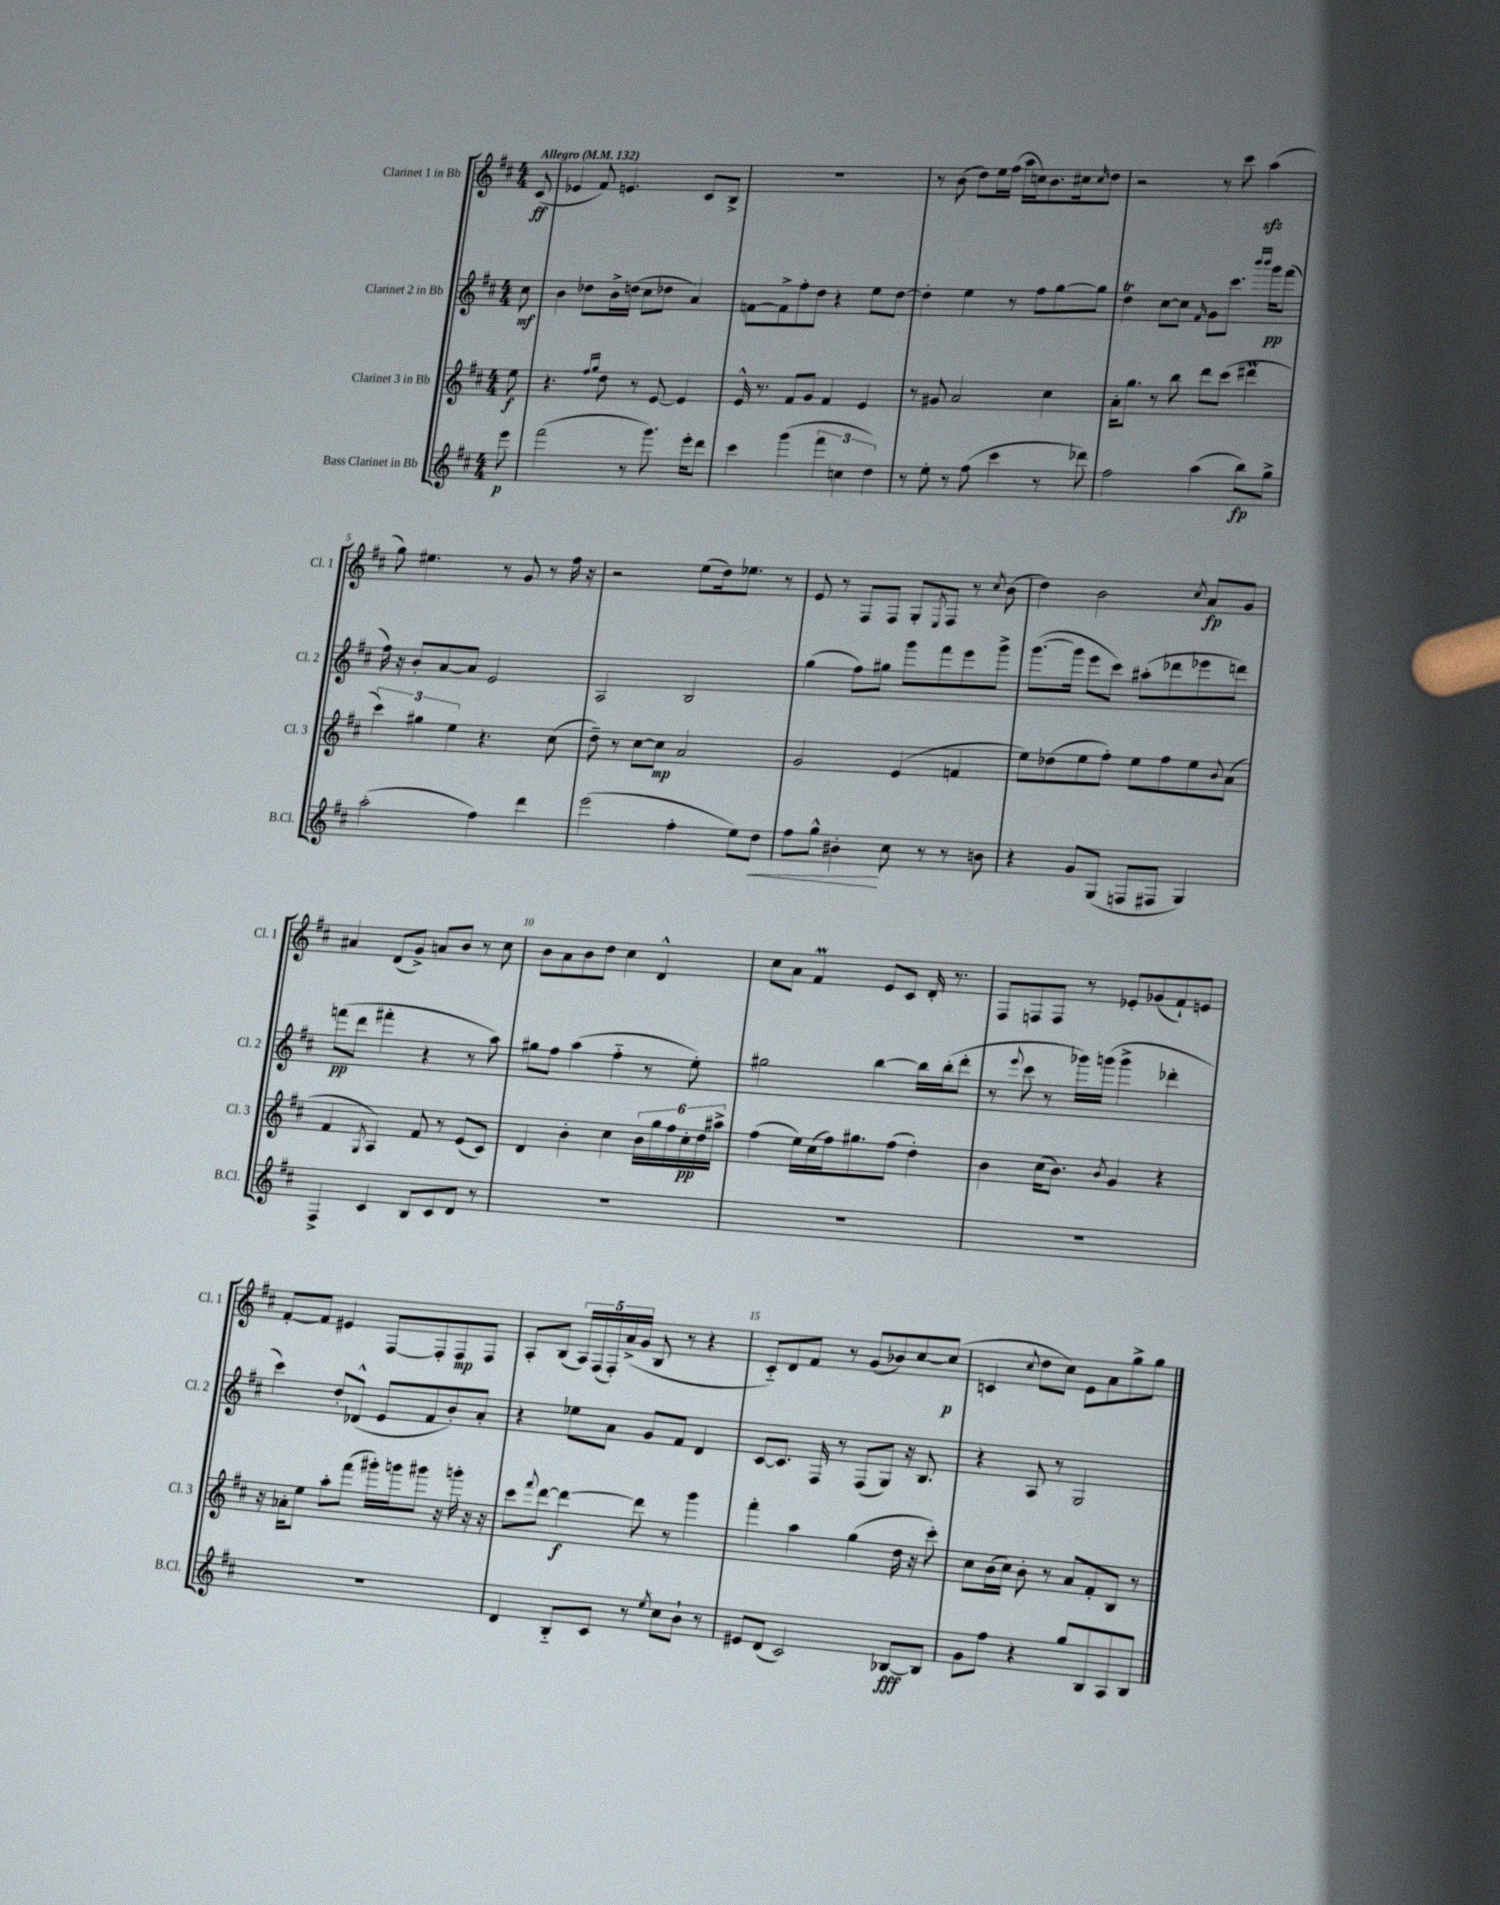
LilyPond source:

<<
\new StaffGroup <<
\new Staff = "s0" \with { instrumentName = "Clarinet 1 in Bb" shortInstrumentName = "Cl. 1" } {
    \clef treble \key d \major \numericTimeSignature \time 4/4 \partial 8 \tempo "Allegro" 4 = 132
    cis'8\ff( |
    ees'4 fis'8) e'4. cis'8 b8-> |
    R1 |
    r8 b'8( d''8) e''16 fis''16( a''16 c''16) b'8. cis''16 \grace { cis''16 } d''8 |
    r2 r8 cis'''8 a''4\sfz( |
    g''8) eis''4. r8 g'8 r8 fis''16 r16 |
    r2 e''8( d''16) ees''8. r8 |
    e'8 r8 fis8 fis8 g8-. \acciaccatura { e8 } fis8 r8 \acciaccatura { cis''8 } b'8( |
    d''4) b'2 \acciaccatura { cis''8 } a'8\fp g'8 |
    ais'4 d'8( g'8->) a'8 b'8 r8 cis''8 |
    b'8 a'8 b'8 d''8 cis''4 d'4-^ |
    cis''8 a'8 fis'4\prall e'8 cis'8 d'16-. r8. |
    fis8 f8 f8 r8 ees'8-. ges'8( fis'8-!) e'8 |
    fis'8~-. fis'8 eis'4 fis8~ fis8-. fis8\mp fis8 |
    a8-. b8( \tuplet 5/4 { a16) fis16( fis16-.) a'16->( g'16 } b8 r8 r4 |
    cis'8-_) d'8 fis'8 r8 g'8( bes'8) cis''8~ cis''8\p( |
    c'4 \appoggiatura { cis''8 } d''8 cis''8) e'8 a'8 g''8-> g''8 \bar "|." |
}
\new Staff = "s1" \with { instrumentName = "Clarinet 2 in Bb" shortInstrumentName = "Cl. 2" } {
    \clef treble \key d \major \numericTimeSignature \time 4/4 \partial 8
    cis''8\mf |
    b'4 des''8 b'16-> d''16( cis''8 des''8 a'4) |
    f'8~ f'8-> fis''8-. d''8 r4 e''8 d''8~ |
    d''4-. e''4 r8 fis''8 g''8~ g''8 |
    d''4\trill cis''8~ cis''8 \grace { fis'16 } g'8 cis'''8. \grace { b'''16 b'''16 } g'''16\pp fis'''8( |
    fis''16) r16 b'8-. a'8~ a'8 e'2 |
    a2 b2 |
    g''4( fis''8) gis''8 g'''8 fis'''8 e'''8 g'''8-> |
    g'''8.~( g'''16 e'''8 cis'''8) ais''8-.( des'''8 ees'''8 d'''8) |
    f'''8\pp( d'''8 fis'''4-. r4 r8 a''8) |
    gis''8 fis''8 a''4( fis''4-_ r8 e''8-.) |
    gis''2 b''4~ b''16 b''16-.( d'''8-. |
    r8 \appoggiatura { e'''8 } cis'''8 r8 ges'''16) g'''16( g'''4-> des'''4-. |
    cis'''4) d''8-. des'8-^( e'8 fis'8 b'8-.) a'8-. |
    r4 ees''8 a'8 g'8 fis'8 d'4 |
    cis'8~ cis'8. fis16 r8 fis8( g8) r16 b8. |
    r4 a8 r8 g2 \bar "|." |
}
\new Staff = "s2" \with { instrumentName = "Clarinet 3 in Bb" shortInstrumentName = "Cl. 3" } {
    \clef treble \key d \major \numericTimeSignature \time 4/4 \partial 8
    e''8\f |
    r4. \grace { fis''16 g''16 } d''8 r8 e'8~ e'4 |
    e'16-^ r8. fis'8 g'8 fis'4 e'4 |
    r8 gis'8 a'2 cis''4 |
    a'16-. g''8. r8 b''8 d'''8 cis'''8( dis'''4\prall |
    \tuplet 3/2 { cis'''4) gis''4 e''4 } r4. cis''8( |
    d''8--) r8 cis''8~ cis''8\mp a'2 |
    g'2 e'4( f'4 |
    e''8) des''8( e''8 fis''8-.) e''8 fis''8 e''8 \appoggiatura { b'8 } a'8( |
    fis'4 \acciaccatura { g8 } a4) fis'8 r8 e'8( cis'8) |
    d'4 b'4-. cis''4 \tuplet 6/4 { b'16 g''16 fis''16 cis''16-.\pp d''16 ais''16-> } |
    fis''4( e''16) cis''16( fis''16) gis''8. fis''8( d''4-.) |
    b'4 cis''16( b'8.) \acciaccatura { b'8 } g'4 r4 |
    r16 aes'16-. e''8 a''8-. fis'''8( gis'''16-.) g'''16 gis'''8 r16 g'''16-. r16 r16 |
    cis'''8 \appoggiatura { fis'''8 } d'''8~ d'''4~\f d'''8 r8 g'''4 |
    fis'''4-. a''4 g''4( d''16 r16 cis'''8-.) |
    cis''8 b'16( cis''16) b'8-. r8 a'8 fis'8-. b8 r8 \bar "|." |
}
\new Staff = "s3" \with { instrumentName = "Bass Clarinet in Bb" shortInstrumentName = "B.Cl." } {
    \clef treble \key d \major \numericTimeSignature \time 4/4 \partial 8
    e'''8\p |
    fis'''2( r8 g'''8.) e'''16-. d'''8 |
    cis'''4 g'''4( \tuplet 3/2 { fis'''4 c''4 d''4) } |
    r8 e''8-. r8 fis''8( cis'''4 r8 des'''8) |
    fis''2 a''4( b''8\fp) g''8-> |
    a''2-.( fis''4) d'''4 |
    e'''2( fis''4-. e''8) d''8\< |
    fis''8 g''8-^ bis'4-.\! cis''8 r8 r8 b'8 |
    r4 g'8 g8( f8 fis8 g4) |
    fis4-> cis'4 b8 cis'8 d'8 r8 |
    R1 |
    R1 |
    R1 |
    R1 |
    d'4 b8-_ cis'8 r8 \acciaccatura { e''8 } cis''8 b'8-! r8 |
    eis'8 d'8( cis'2) bes8~\fff bes8 |
    g'8 fis''8 r4 g''8 b8 a8 b8 \bar "|." |
}
>>
>>
\layout { \context { \Score \override BarNumber.break-visibility = ##(#f #t #t) barNumberVisibility = #(every-nth-bar-number-visible 5) } }
